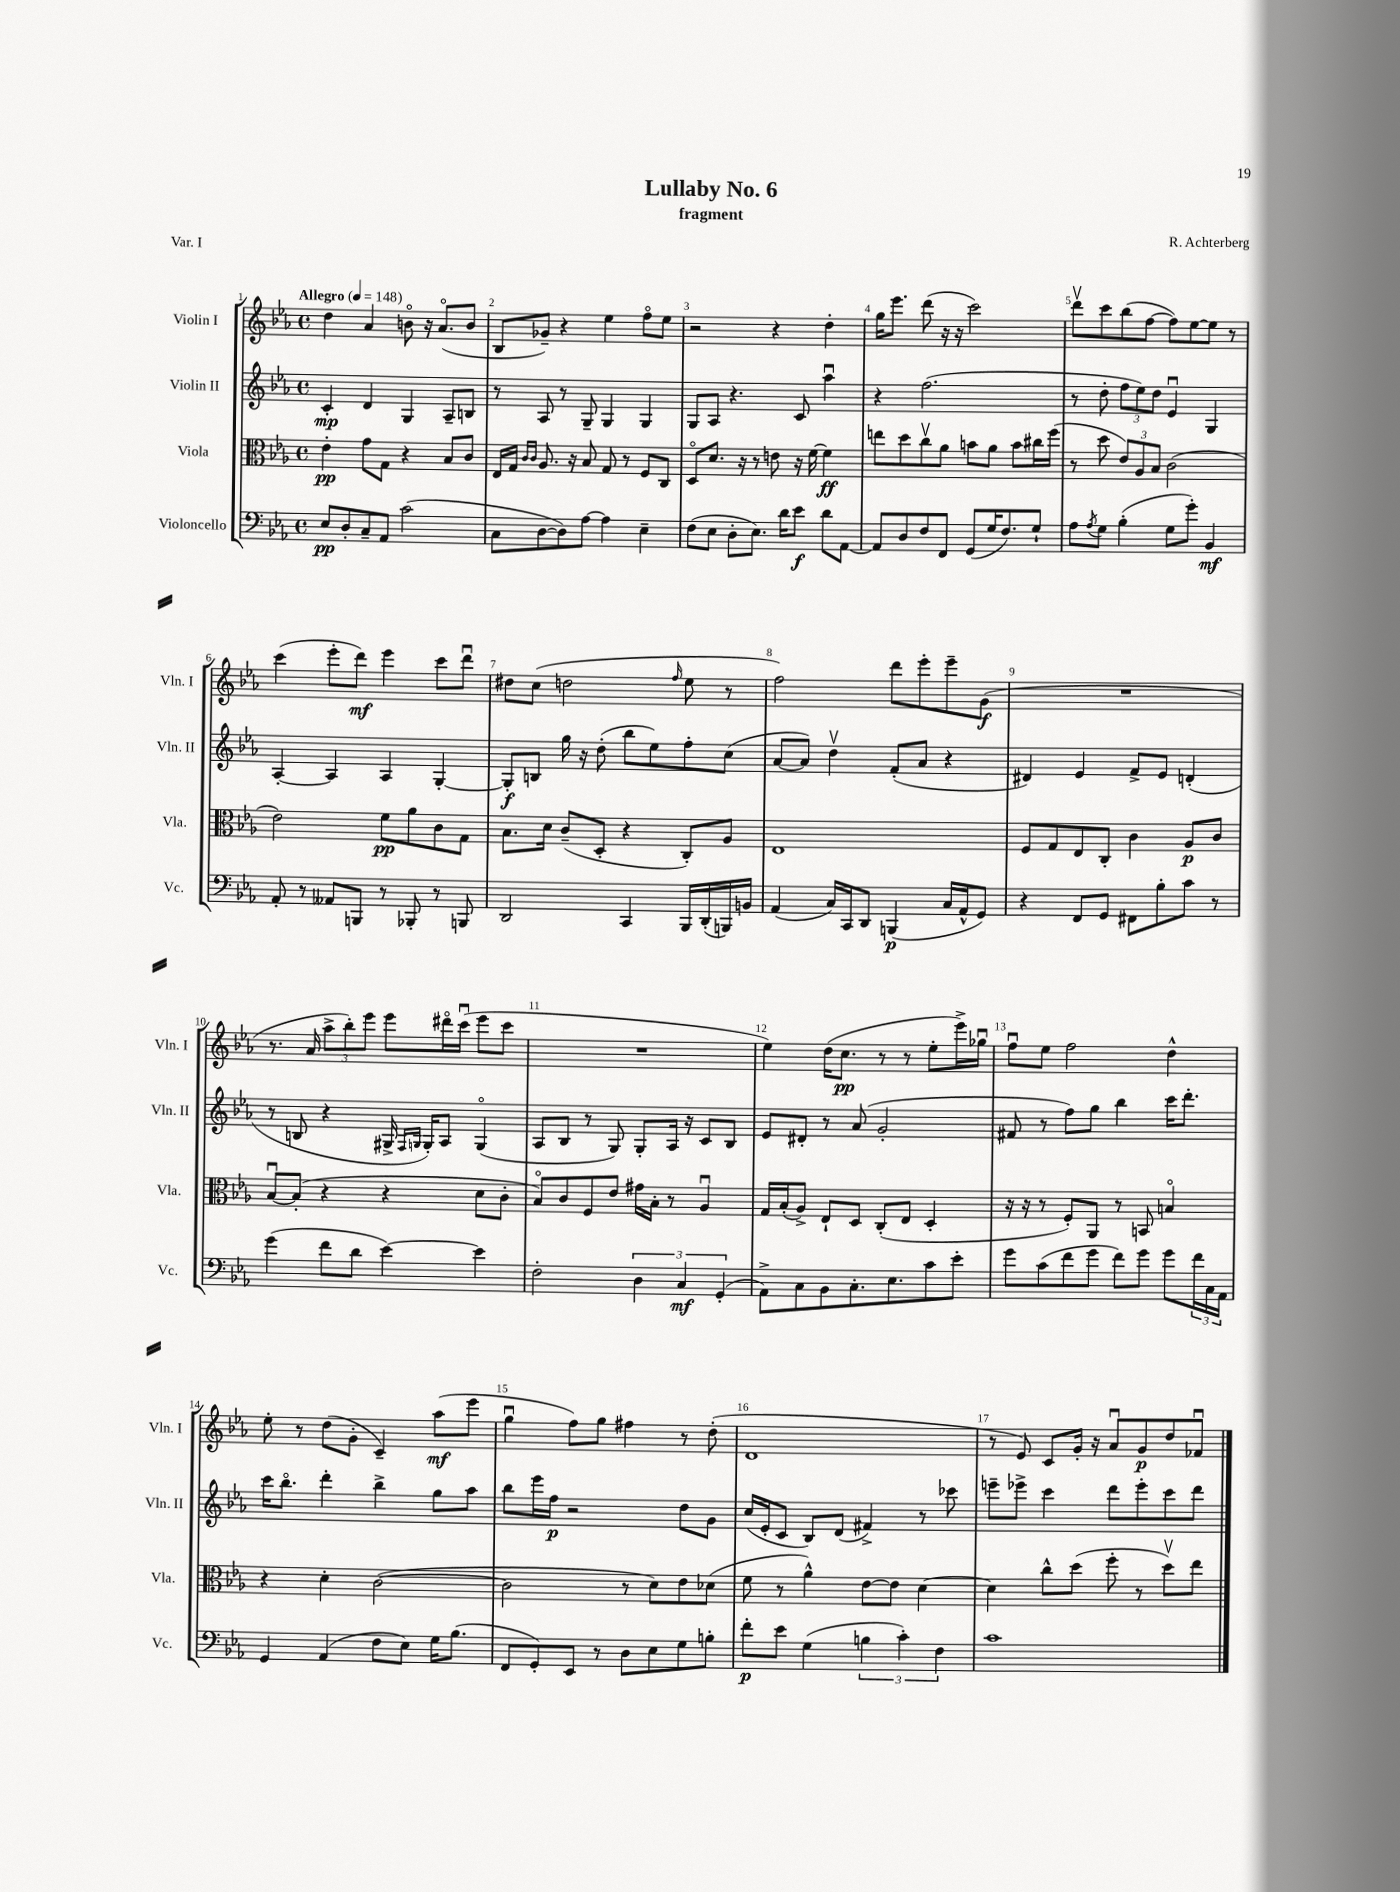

**kern	**kern	**kern	**kern
*staff4	*staff3	*staff2	*staff1
*clefF4	*clefC3	*clefG2	*clefG2
*k[b-e-a-]	*k[b-e-a-]	*k[b-e-a-]	*k[b-e-a-]
*M4/4	*M4/4	*M4/4	*M4/4
*met(c)	*met(c)	*met(c)	*met(c)
*MM148	*MM148	*MM148	*MM148
8E-	4e-'	4c'	4dd
8D'	.	.	.
8C~	8g	4d	4a-
8AA-	8G	.	.
(2c	4r	4G	8bo
.	.	.	16r
.	.	.	(8.a-o
.	8B-	8A-~	.
.	8c	8B	8b
=	=	=	=
8C	16E-	8r	8B-
.	16G	.	.
.	16qqc	.	.
.	16qqc	.	.
[8D	8.A-	8A-	8g-~)
8D])	.	8r	4r
.	16r	.	.
[8A-	8B-	8G~	.
4A-]	8G	4G	4ee-
.	8r	.	.
4E-~	8F	4G	8ffo
.	8C	.	8ee-
=	=	=	=
(8F	8Do	8G	2r
8E-	8.d	8A-	.
8D'	.	4.r	.
.	16r	.	.
8.E-)	8r	.	.
.	8e	.	4r
16d	.	.	.
8e-	16r	8c	.
.	[16f	.	.
8d	4f]	4aa-u	4dd'
[8AA-	.	.	.
=	=	=	=
8AA-]	8ee	4r	16gg
.	.	.	8.eee-
8D	8dd	.	.
8F	8ccv	(2.ff	(8ddd
8FF	8a-	.	16r
.	.	.	16r
(8GG	8b	.	2ccc)
16G	8a-	.	.
8.F)	.	.	.
.	8b	.	.
8G`	16cc#	.	.
.	(16ff	.	.
=	=	=	=
8A-	8r	8r	8dddv
8qA-	.	.	.
8G	8dd	8dd'	8ccc
(4B-'	12e-)	12ff	(8bb-
.	12A-	12ee-)	.
.	.	.	[8ff
.	12B-	12dd	.
8G	(2c	4e-u	8ff])
8g')	.	.	[8ee-
4BB-	.	4G	8ee-]
.	.	.	8r
=	=	=	=
8AA-'	2e-)	[4A-'	(4ccc
8r	.	.	.
8AA--	.	4A-]	8eee-'
8BBB	.	.	8ddd)
8r	8f	4A-	4eee-
8BBB-'	8a-	.	.
8r	8c	[4G'	8ccc
8BBB	8G	.	8dddu
=	=	=	=
2DD	8.B-	8G']	8dd#
.	.	8B	(8cc
.	16d	.	.
.	(8c~	16gg	2dd
.	.	16r	.
.	8D'	(8dd'	.
4CC	4r	8bb-	.
.	.	8ee-)	.
.	.	.	16qqff
16BBB-	8C')	8ff'	8ee-
(16DD'	.	.	.
16BBB)	8A-	(8cc	8r
16BB	.	.	.
=	=	=	=
(4AA-	1E-	[8a-	2ff)
.	.	8a-])	.
16C)	.	4ddv	.
16CC	.	.	.
8DD	.	.	.
(4BBB	.	(8f'	8ddd
.	.	8a-	8eee-'
16C	.	4r	8eee-~
16AA-^^	.	.	.
8GG)	.	.	(8g
=	=	=	=
4r	8F	4d#)	1r
.	8G	.	.
8FF	8E-	4e-	.
8GG	8C'	.	.
8FF#	4c	8f^	.
8B-'	.	8e-	.
8c	8A-	(4d'	.
8r	8c	.	.
=	=	=	=
(4g	[8B-u	8r	8.r
.	(8B-']	8B	.
.	.	.	16a-
8f	4r	4r	12aa-^
.	.	.	12bb-')
8d	.	.	.
.	.	.	12eee-
[4e-)	4r	16G#^	8eee-
.	.	16qqF	.
.	.	16qqG	.
.	.	16G')	.
.	.	8A-	16ddd#o
.	.	.	(16cccu
4e-]	8d	(4Go	8eee-
.	8c'	.	8ccc
=	=	=	=
2F'	8B-o)	8A-	1r
.	8c	8B-	.
.	8F	8r	.
.	8e-	8G)	.
6D	16g#	8G'	.
.	16B-'	.	.
.	8r	16A-	.
6C	.	.	.
.	.	16r	.
.	4A-u	8c	.
(6GG'	.	.	.
.	.	8B-	.
=	=	=	=
8AA-^)	16G	8e-	4ee-)
.	(16B-'	.	.
8C	8A-^)	8d#'	.
8BB-	8E-`	8r	(16dd
.	.	.	8.cc
8.C'	8D	(8a-	.
.	(8C'	2g'	8r
8.E-	.	.	.
.	8E-	.	8r
8c	4D'	.	8ee-'
8e-'	.	.	16eee-^)
.	.	.	16gg-u
=	=	=	=
8g	16r	8f#	8ffu
.	16r	.	.
(8c	8r	8r	8ee-
8f	8F')	8ff)	2ff
8g	8AA-	8gg	.
8f)	8r	4bb-	.
8g	8BB	.	.
8g	4Bo	16ccc	4dd^^
.	.	8.ddd'	.
24f	.	.	.
24C	.	.	.
24AA-	.	.	.
=	=	=	=
4GG	4r	16ccc	8ee-'
.	.	8.bb-o	.
.	.	.	8r
(4AA-	4d'	4ddd'	(8dd
.	.	.	8g'
8F	([2c	4bb-^	4c~)
8E-)	.	.	.
16G	.	8gg	(8aa-
(8.B-	.	.	.
.	.	8aa-	8eee-
=	=	=	=
8FF	2c]	8bb-	4ggu
8GG')	.	16eee-	.
.	.	16ff	.
8EE-	.	2r	8ff)
8r	.	.	8gg
8D	8r	.	4ff#
8E-	8d)	.	.
8G	8e-	8dd	8r
8B'	(8d-	8g	(8dd'
=	=	=	=
8f'	8f	(16cc	1d
.	.	16e-'	.
8e-	8r	8c	.
(4G	4a-^^)	8B-)	.
.	.	(8d	.
6B	[8e-	4f#^)	.
.	8e-]	.	.
6c')	.	.	.
.	[4d	8r	.
6F	.	.	.
.	.	8ccc-	.
=	=	=	=
1c	4d]	8eee~	8r
.	.	8eee-^	8e-)
.	8cc^^	4ccc	8c
.	(8dd	.	16g'
.	.	.	16r
.	8ff'	8ddd	8a-u
.	8r	8eee-'	8g
.	8ddv)	8ccc	8dd
.	8ee-	8ddd	8f-u
==	==	==	==
*-	*-	*-	*-
